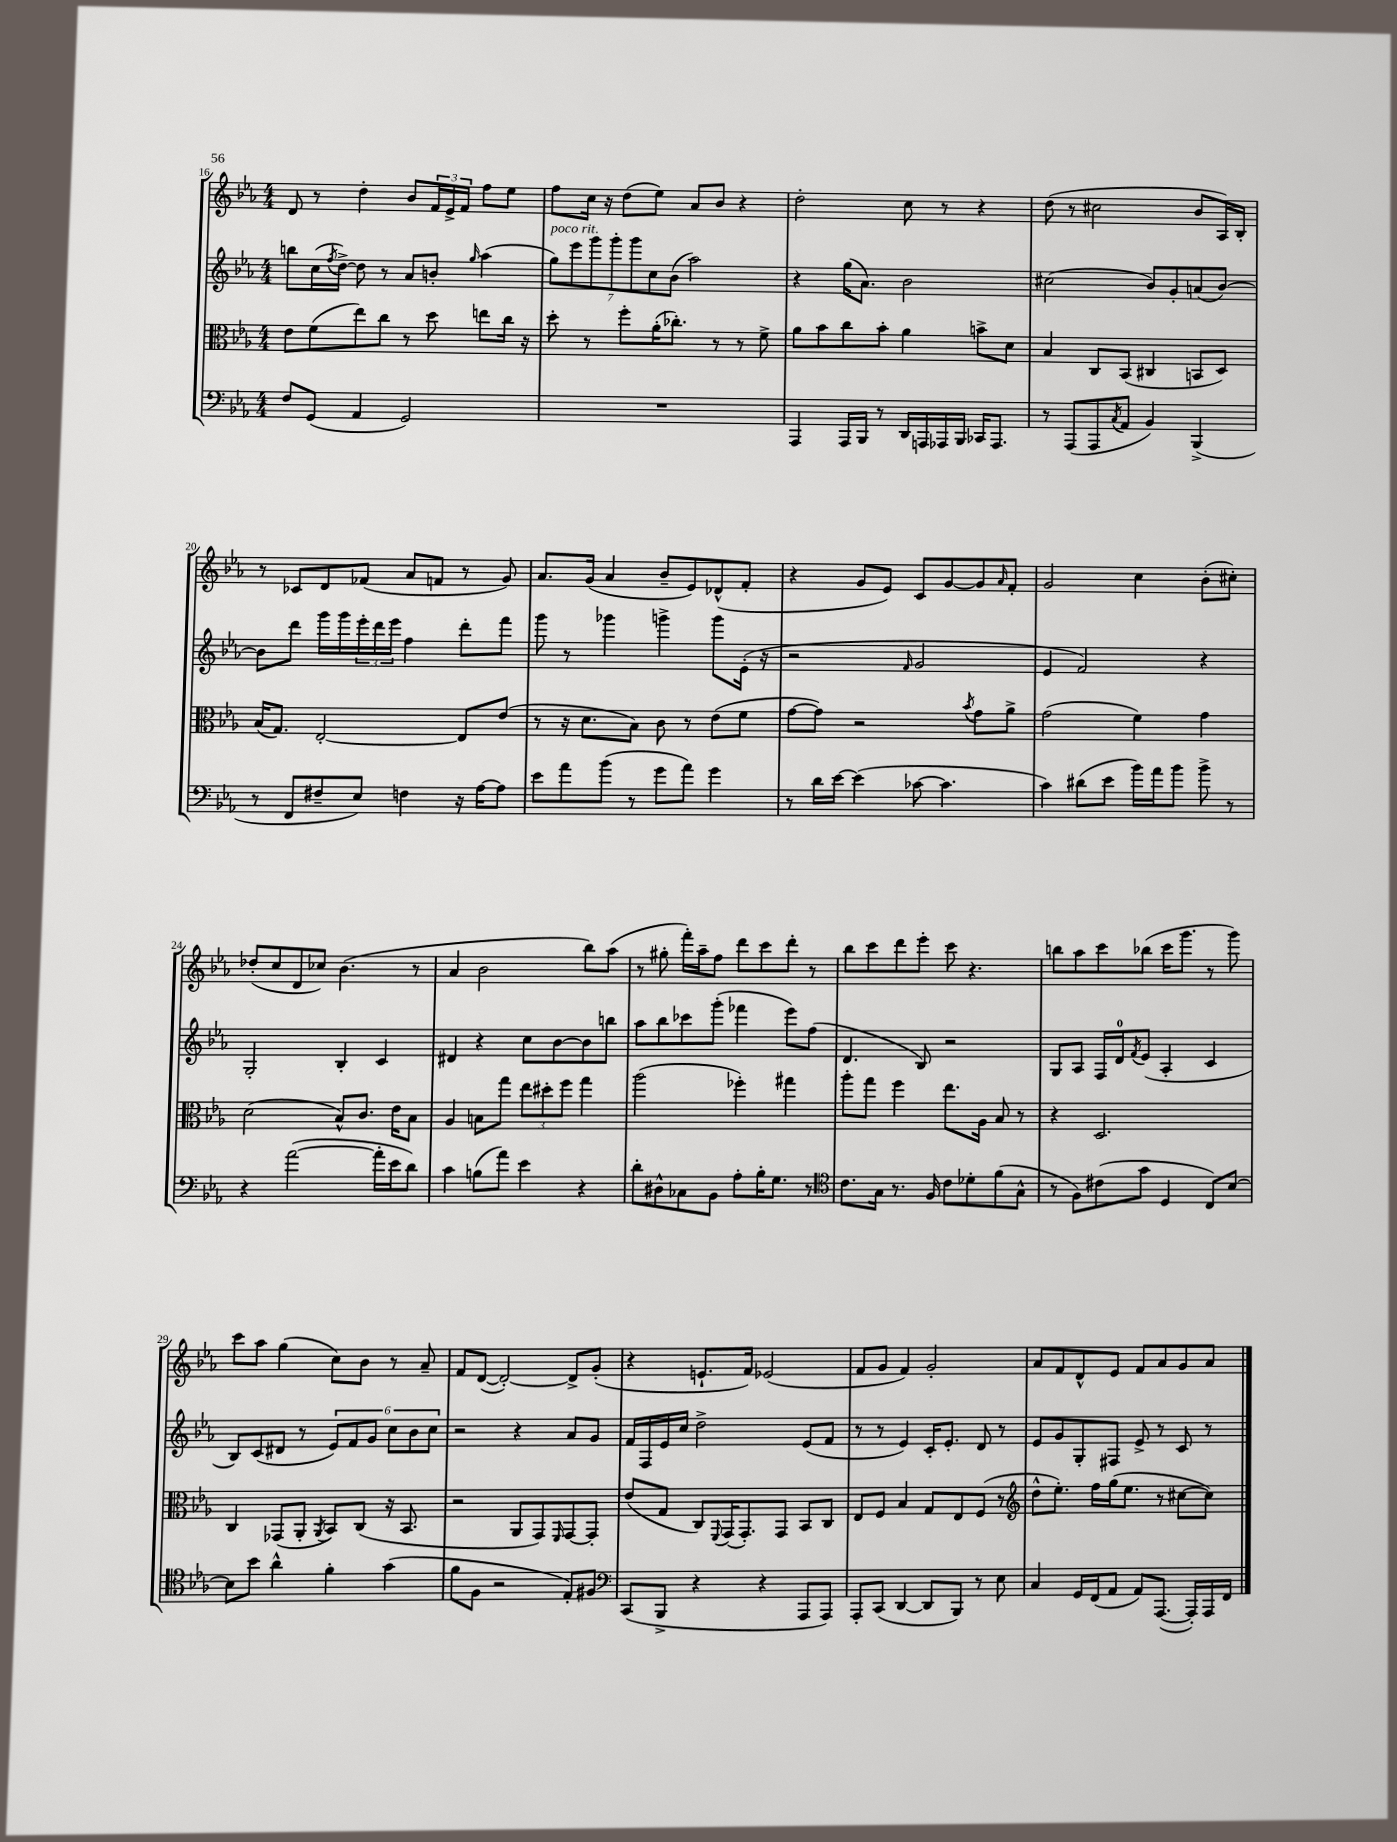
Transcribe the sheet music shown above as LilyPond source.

<<
\new StaffGroup <<
\new Staff = "s0" {
    \clef treble \key ees \major \numericTimeSignature \time 4/4
    d'8 r8 d''4-. bes'8 \tuplet 3/2 { f'16 ees'16-> f'16 } f''8 ees''8 |
    f''8 c''16 r16 d''8( ees''8) aes'8 bes'8 r4 |
    d''2-. c''8 r8 r4 |
    d''8( r8 cis''2 bes'8 aes16) bes16-. |
    r8 ces'8 d'8 fes'8( aes'8 f'8 r8 g'8) |
    aes'8. g'16( aes'4 bes'8-- ees'8) des'8-^( f'8-. |
    r4 g'8 ees'8) c'8 g'8~ g'8 \grace { aes'16 } f'8-. |
    g'2 c''4 bes'8-.( cis''8-.) |
    des''8-.( c''8 d'8 ces''8) bes'4.( r8 |
    aes'4 bes'2 bes''8) aes''8( |
    r8 gis''8-. f'''16-.) aes''16-- f''8 d'''8 c'''8 d'''8-. r8 |
    bes''8 c'''8 d'''8 ees'''8-. c'''8 r4. |
    b''8 aes''8 c'''8 bes''8( c'''16 g'''8. r8 g'''8) |
    c'''8 aes''8 g''4( c''8) bes'8 r8 aes'8-- |
    f'8 d'8~( d'2~-.) d'8-> g'8-.( |
    r4 e'8.-! f'16) ees'2( |
    f'8 g'8 f'4) g'2-. |
    aes'8 f'8 d'8-^ ees'8 f'8 aes'8 g'8 aes'8 \bar "|." |
}
\new Staff = "s1" {
    \clef treble \key ees \major \numericTimeSignature \time 4/4
    b''8 c''16( \acciaccatura { f''8 } d''16~->) d''8 r8 aes'8 b'8-. \grace { g''16 } aes''4( |
    \tuplet 7/4 { g''8^\markup { \italic "poco rit." }) ees'''8 g'''8 g'''8-. g'''8 c''8 bes'8( } aes''2) |
    r4 g''16( aes'8.) bes'2 |
    cis''2( bes'8) g'8-. a'8( bes'8~) |
    bes'8 d'''8 g'''16 g'''16 \tuplet 3/2 { ees'''16-. d'''16 ees'''16 } f''4 d'''8-. f'''8 |
    g'''8 r8 ges'''4 g'''4-> g'''8 ees'16-.( r16 |
    r2 \grace { f'16 } g'2 |
    ees'4 f'2) r4 |
    g2-. bes4-. c'4 |
    dis'4 r4 c''8 bes'8~ bes'8 b''8 |
    aes''8 bes''8 ces'''8 g'''8-.( fes'''4 ees'''8) f''8( |
    d'4. bes8) r2 |
    g8 aes8 f16 d'16-0 \acciaccatura { f'8 } ees'8( aes4-. c'4 |
    bes8) c'8( dis'8 r8 \tuplet 6/4 { ees'8) f'8 g'8 c''8 bes'8 c''8 } |
    r2 r4 aes'8 g'8 |
    f'16 f16 ees'16 c''16 d''2-> ees'8( f'8 |
    r8 r8 ees'4) c'16-. ees'8.-. d'8 r8 |
    ees'8 g'8 g8-. fis8 ees'8-> r8 c'8 r8 \bar "|." |
}
\new Staff = "s2" {
    \clef alto \key ees \major \numericTimeSignature \time 4/4
    ees'8 f'8( ees''8) c''8 r8 d''8 e''8 c''16 r16 |
    d''8-. r8 f''8-. aes'16-.( ces''8.-.) r8 r8 f'8-> |
    aes'8 bes'8 c''8 bes'8-. aes'4 b'8-> d'8 |
    bes4 c8 bes,8( cis4 b,8 d8) |
    bes16( g8.) ees2~-. ees8 ees'8( |
    r8 r16 d'8. bes8) c'8 r8 ees'8( f'8 |
    g'8~ g'8) r2 \acciaccatura { bes'8 } g'8 aes'8-> |
    g'2( f'4) g'4 |
    d'2( bes8-^) c'8. ees'16 bes8 |
    aes4 b8 g''8 \tuplet 3/2 { ees''8 dis''8-. f''8 } g''4 |
    aes''2( fes''4-.) gis''4 |
    aes''8-. g''8 f''4 ees''8. aes16 bes8 r8 |
    r4 d2. |
    c4 ges,8( aes,8-. \acciaccatura { aes,8 } bes,8) c8( r16 bes,8. |
    r2 aes,8 g,8) \grace { f,16 } g,8~ g,8-. |
    ees'8( g8 c8) \appoggiatura { f,8 } g,16( g,8.-.) g,8 bes,8 c8 |
    ees8 f8 bes4 g8 ees8 f8( r8 |
    \clef treble d''8-^ ees''8.-.) f''16 g''16( ees''8. r8 cis''8~ cis''8) \bar "|." |
}
\new Staff = "s3" {
    \clef bass \key ees \major \numericTimeSignature \time 4/4
    f8 g,8( aes,4 g,2) |
    R1 |
    aes,,4 aes,,16 bes,,16 r8 d,16 a,,16 aes,,16 bes,,16 ces,16 aes,,8. |
    r8 aes,,8( aes,,8 \acciaccatura { c8 } aes,8 bes,4) bes,,4->( |
    r8 f,8 fis8-- ees8) f4 r16 aes16~ aes8 |
    ees'8 aes'8 bes'8( r8 g'8 aes'8) g'4 |
    r8 d'16 ees'16~ ees'4( ces'8~ ces'4. |
    c'4) dis'8( ees'8 bes'16) aes'16 bes'8 bes'8-> r8 |
    r4 aes'2~( aes'16-. ees'16 d'8) |
    c'4 b8( aes'8) ees'4 r4 |
    d'8-. dis8-^ ces8 bes,8 aes8-. bes16-. g8. r8 |
    \clef tenor c'8. g16 r8. f16 c'8 des'8-. f'8( g8-^ |
    r8 f8) cis'8( g'8 d4 c8) bes8~ |
    bes8 bes'8 aes'4-^ f'4-. g'4( |
    f'8 f8 r2 ees8-.) fis8 |
    \clef bass c,8( bes,,8-> r4 r4 aes,,8 aes,,8) |
    aes,,8-. c,8( d,4~ d,8 bes,,8) r8 ees8 |
    c4 g,16 f,16( aes,8 aes,8) aes,,8.~( aes,,16-.) aes,,16 f,16 \bar "|." |
}
>>
>>
\layout { \context { \Score currentBarNumber = #16 } }
